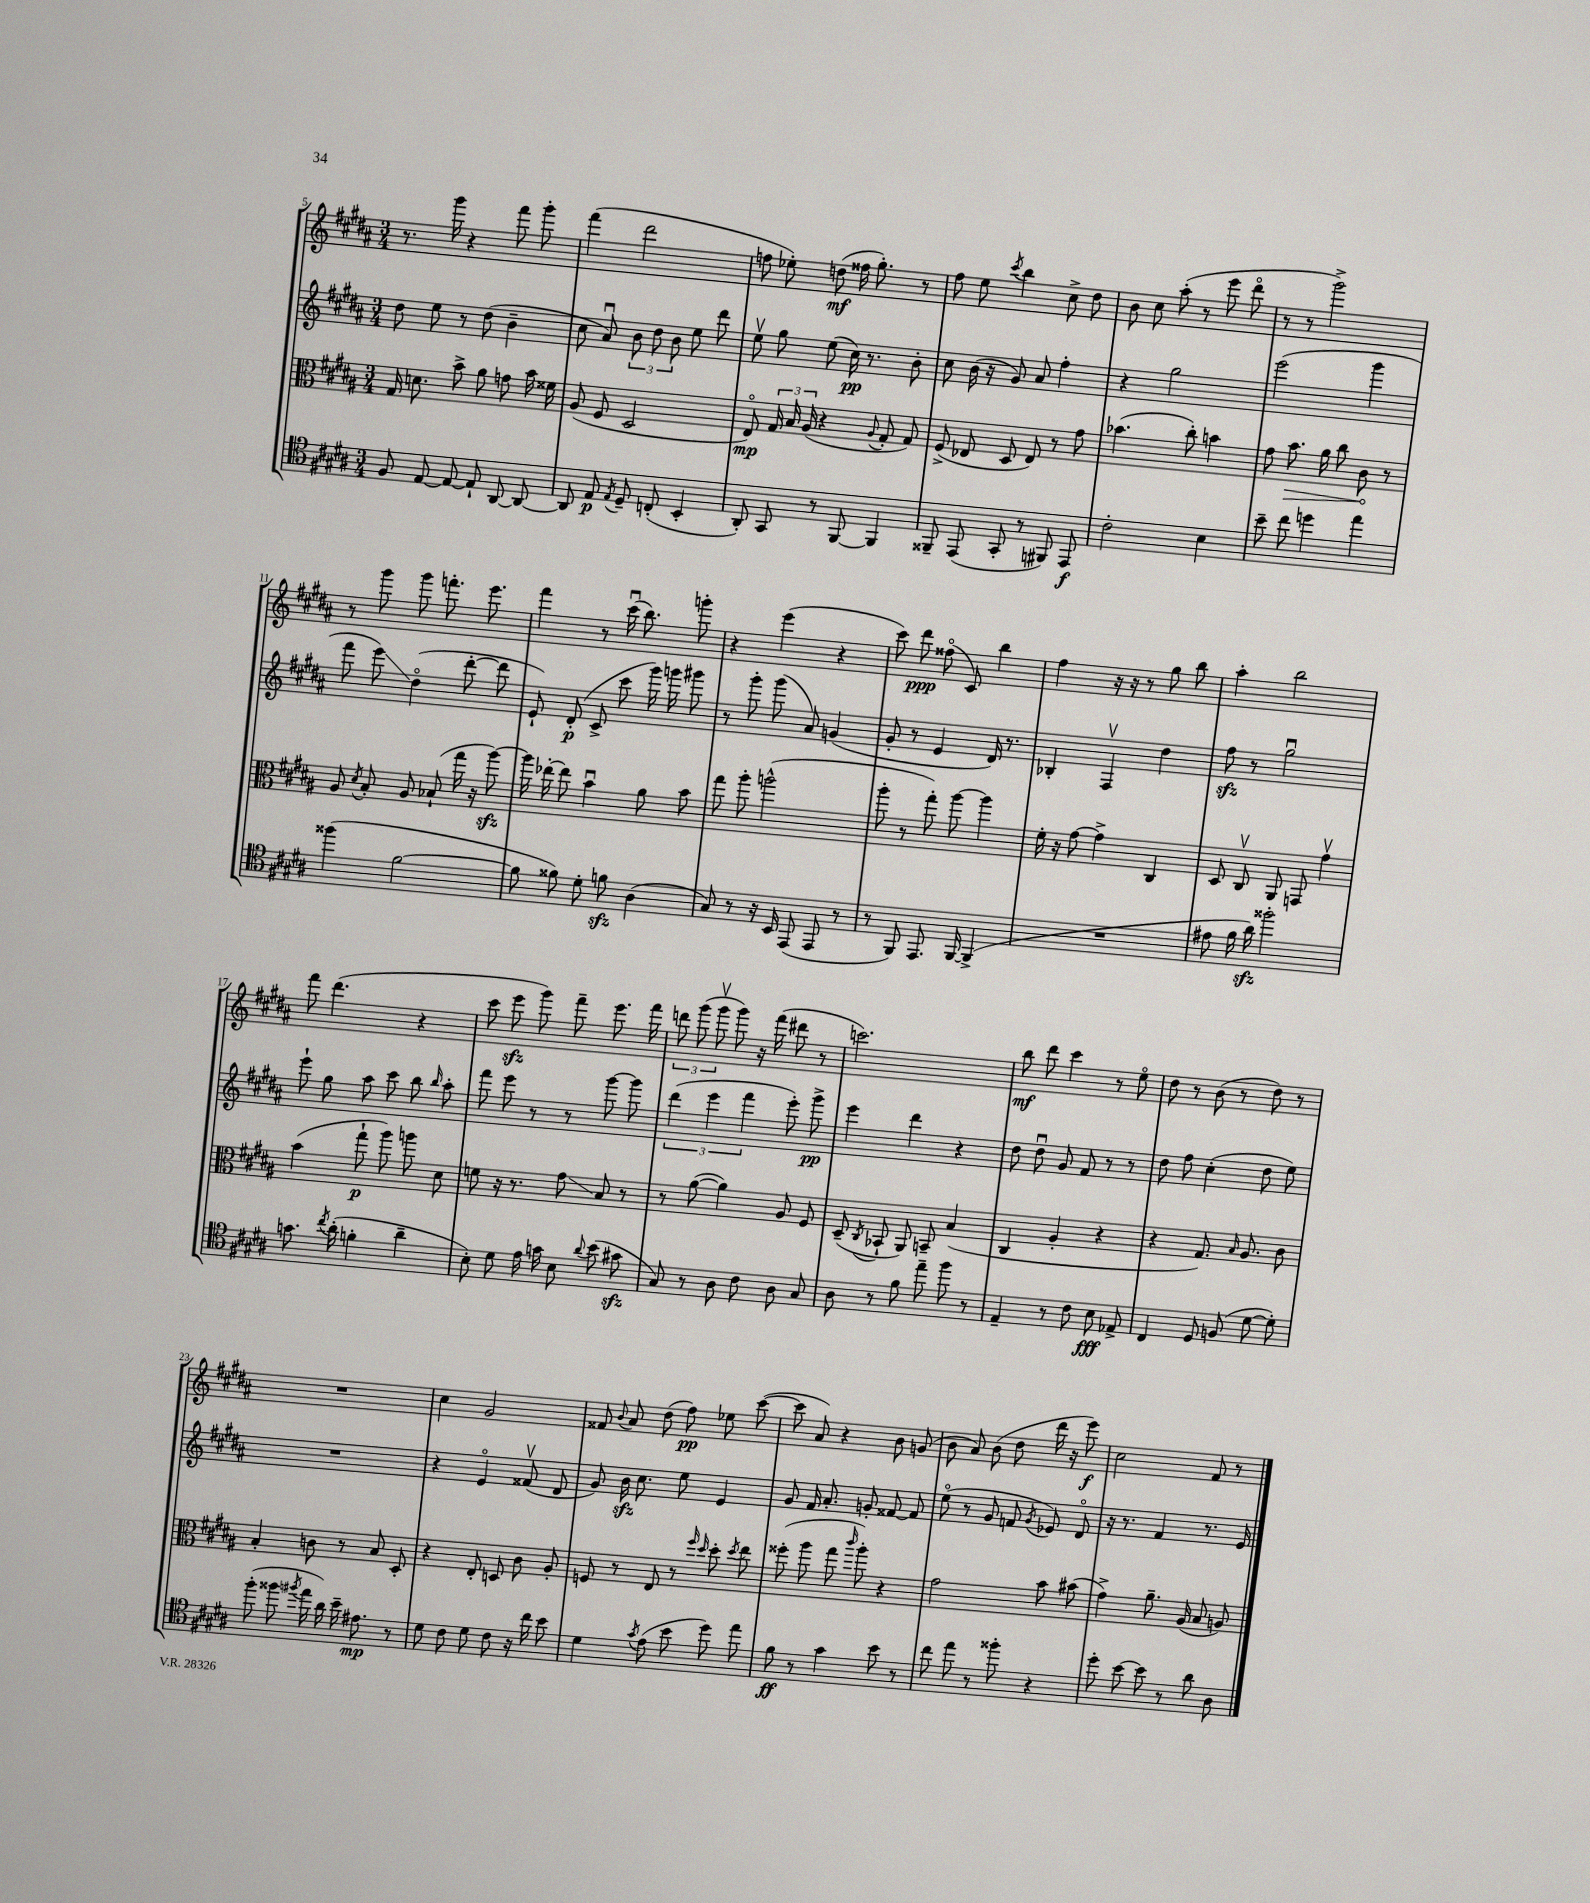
<<
\new StaffGroup <<
\new Staff = "s0" {
    \clef treble \key b \major \numericTimeSignature \time 3/4
    \autoBeamOff r8. gis'''16 r4 fis'''8 gis'''8-. |
    fis'''4( dis'''2 |
    f''8 ees''8-.) d''8\mf( fisis''16 gis''8.-.) r8 |
    fis''8 e''8 \acciaccatura { cis'''8 } b''4 cis''8-> dis''8 |
    b'8 cis''8 ais''8-.( r8 e'''8 dis'''8\flageolet |
    r8 r8 gis'''2->) |
    r8 gis'''8 gis'''8 f'''8.-. e'''8. |
    fis'''4 r8 cis'''16\downbow( b''8.) g'''8-. |
    r4 e'''4( r4 |
    cis'''8) dis'''8\ppp fisis''8\flageolet( cis'8) b''4 |
    fis''4 r16 r16 r8 gis''8 b''8 |
    ais''4-. b''2 |
    fis'''8 dis'''4.( r4 |
    cis'''8 e'''8\sfz gis'''8) fis'''8-- e'''8. fis'''16 |
    \tuplet 3/2 { d'''8 gis'''8( gis'''8\upbow } gis'''8) r16 fis'''16( dis'''8 r8 |
    c'''2.) |
    b''8\mf dis'''8 cis'''4 r8 e''8\flageolet |
    dis''8 r8 b'8( r8 dis''8) r8 |
    R2. |
    cis''4 gis'2 |
    fisis'8 \appoggiatura { b'8 } ais'8 dis''8( fis''8\pp) ees''8 cis'''8~( |
    cis'''8 ais'8) r4 b'8 g'8( |
    b'8 ais'8) b'8( dis''8 dis'''16 r16 e'''8\f) |
    cis''2 fis'8 r8 \bar "|." |
}
\new Staff = "s1" {
    \clef treble \key b \major \numericTimeSignature \time 3/4
    \autoBeamOff dis''8 e''8 r8 dis''8( b'4-- |
    cis''8 ais'8\downbow) \tuplet 3/2 { b'8 dis''8 b'8 } e''8 dis'''8 |
    e''8\upbow gis''8 e''8( cis''16\pp) r8. b'8-. |
    cis''8 b'16( r16 gis'8) ais'8 fis''4-. |
    r4 gis''2 |
    e'''2( gis'''4 |
    fis'''8 e'''8\glissando) dis''4\flageolet( dis'''8~-. dis'''8 |
    e'8-!) dis'8-.\p( cis'8-> cis'''8 gis'''16) g'''16 gis'''8 |
    r8 gis'''8-. gis'''8( ais'8) g'4( |
    gis'8-. r8 e'4 dis'16) r8. |
    bes4-. fis4\upbow dis''4 |
    fis''8\sfz r8 gis''2\downbow |
    e'''8-! gis''8 ais''8 cis'''8 b''8 \grace { b''16 } ais''8-. |
    fis'''8 e'''8 r8 r8 gis'''8~ gis'''8 |
    \tuplet 3/2 { dis'''4( e'''4 fis'''4 } e'''8-.) gis'''8->\pp |
    e'''4 dis'''4 r4 |
    dis''8 dis''8\downbow gis'8 fis'8 r8 r8 |
    dis''8 fis''8 cis''4-.( dis''8 e''8) |
    R2. |
    r4 e'4\flageolet fisis'8\upbow( dis'8 |
    gis'8) b'16\sfz cis''8. e''8 e'4 |
    gis'8 fis'16 ais'8.-. g'8-. fisis'8~ fisis'8 |
    e''8\flageolet( r8 gis'8 f'8 \acciaccatura { gis'8 } ees'8) dis'8\flageolet |
    r16 r8. fis'4 r8. e'16 \bar "|." |
}
\new Staff = "s2" {
    \clef alto \key b \major \numericTimeSignature \time 3/4
    \autoBeamOff gis16 d'8. b'8-> ais'8 g'8 b'16 fisis'16 |
    ais8( fis8 dis2 |
    e8\flageolet\mp) \tuplet 3/2 { gis16 b16 ais16( } r4 \appoggiatura { ais8 } gis8-. gis8) |
    fis8->( ees8 dis8 ees8) r8 gis'8 |
    bes'4.( cis''8-.) b'4 |
    gis'8 \once \override Hairpin.circled-tip = ##t b'8.\> ais'16 cis''8 cis'8\! r8 |
    ais8 \acciaccatura { dis'8 } b8-. ais8 bes8-!( gis''16 r16 ais''8~\sfz) |
    ais''16 ees''16~-. ees''8 b'4\downbow ais'8 b'8 |
    gis''8 ais''8-. a''2-^( |
    ais''8-. r8 gis''8-.) ais''8~ ais''4 |
    fis'16-. r16 gis'8~ gis'4-> cis4 |
    dis8 cis8\upbow ais,8 g,8 gis'4\upbow |
    b'4( gis''8-!\p ais''8) a''8 dis'8 |
    f'8 r16 r8. gis'8\glissando b8 r8 |
    r8 ais'8~( ais'4) ais8 fis8 |
    dis8--( \acciaccatura { cis8 } bes,8-! ais,8) b,8-- b4( |
    cis4 ais4-. r4 |
    r4 gis8.) \grace { b16 } ais8. cis'8 |
    b4-. c'8 r8 b8 dis8-. |
    r4 e8-. d8 cis'8 ais8-. |
    f8 r8 e8 r8 \grace { fis''16 dis''16 } dis''8-. \acciaccatura { dis''8 } e''8 |
    fisis''8-.( ais''8 gis''8 \grace { cis'''16 } ais''8-.) r4 |
    gis'2 b'8 bis'8( |
    gis'4->) ais'8.-- ais16( b8 a8) \bar "|." |
}
\new Staff = "s3" {
    \clef tenor \key b \major \numericTimeSignature \time 3/4
    \autoBeamOff fis8 e8~ e8~ e8-! ais,8~ ais,8~ |
    ais,8 e8\p \acciaccatura { e8 } dis8-- c8-.( b,4-. |
    ais,8-.) gis,8 r8 fis,8~ fis,4 |
    fisis,8-- e,8( gis,8-. r8 fis,8) e,8\f |
    cis'2-. b4 |
    b'8-- cis''8 d''4 e''4 |
    fisis''4( fis'2~ |
    fis'8 fisis'8) dis'8-. f'8\sfz ais4( |
    gis8) r8 r16 b,16 e,8( e,8 r8 |
    r8 fis,8) e,8. fis,16~ fis,4->( |
    R2. |
    eis'8 fis'16 ais'16\sfz) fisis''2-. |
    g'8. \acciaccatura { cis''8 } ais'16-.( f'4-. ais'4-- |
    b8-.) dis'8 e'16 g'16 b8 \appoggiatura { ais'8 } b'8( gis'8\sfz |
    gis8) r8 ais8 cis'8 ais8 gis8 |
    ais8 r8 fis'8 e''8-- fis''8 r8 |
    e4-- r8 cis'8 b8\fff ees8-> |
    cis4 dis8 f8( dis'8~ dis'8-.) |
    fis''8-.( fisis''8 \acciaccatura { fis''8 } e''16 ais'16) b'16-- eis'8.\mp r8 |
    dis'8 cis'8 dis'8 cis'8 r16 cis''16 b'8 |
    dis'4 \acciaccatura { gis'8 } e'8( b'8 dis''8) e''8 |
    fis'8\ff r8 gis'4 b'8 r8 |
    cis''8 e''8 r8 fisis''8-. r4 |
    dis''8-. b'8~ b'8 r8 ais'8 ais8 \bar "|." |
}
>>
>>
\layout { \context { \Score currentBarNumber = #5 } }
